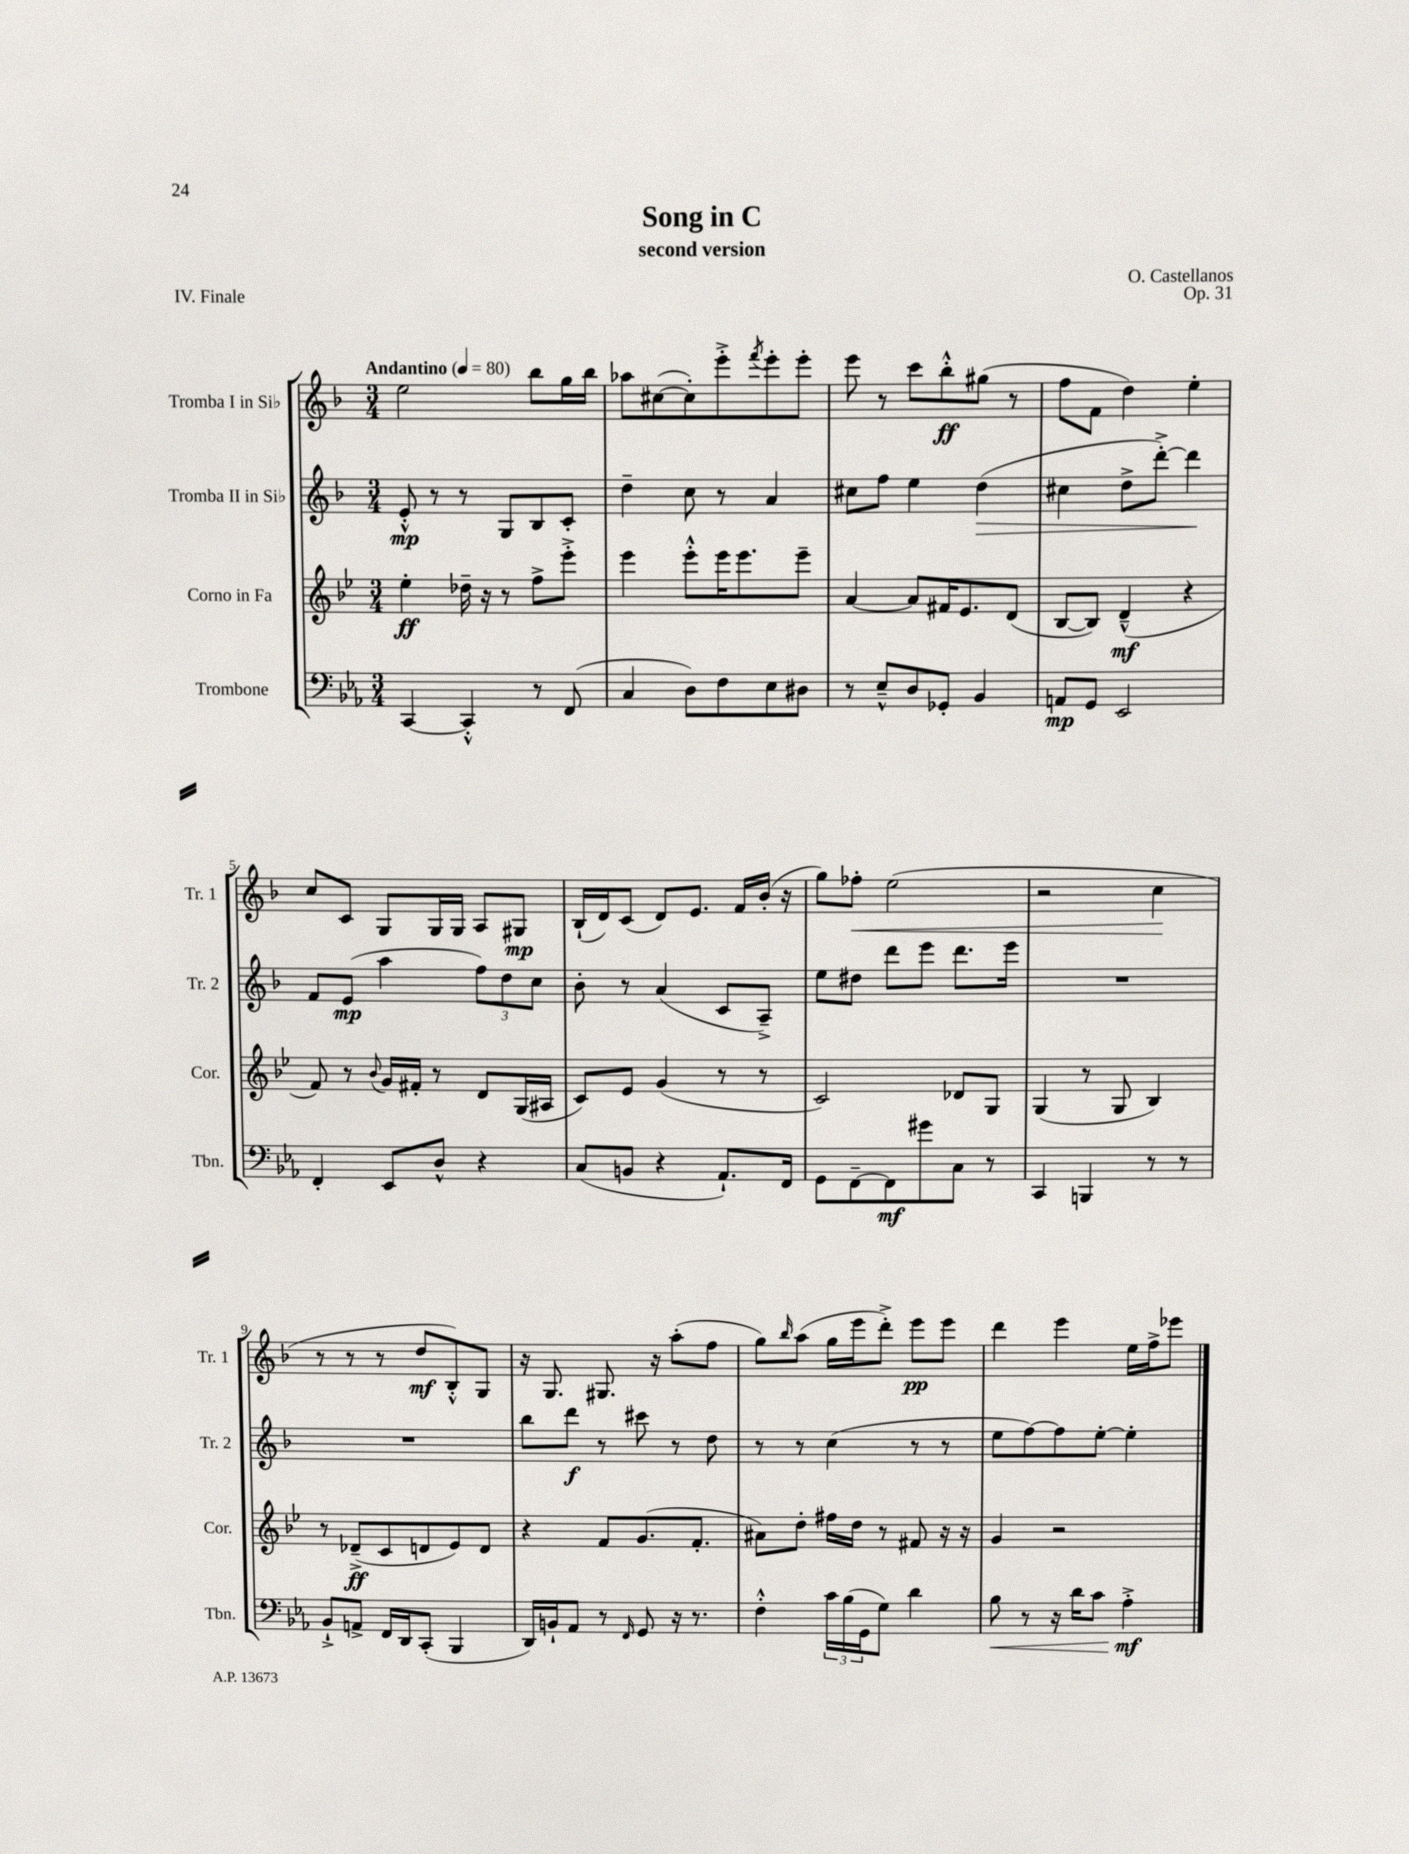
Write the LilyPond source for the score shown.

\header { title = "Song in C" composer = "O. Castellanos" subtitle = "second version" opus = "Op. 31" piece = "IV. Finale" }
<<
\new StaffGroup <<
\new Staff = "s0" \with { instrumentName = "Tromba I in Sib" shortInstrumentName = "Tr. 1" } {
    \clef treble \key f \major \numericTimeSignature \time 3/4 \tempo "Andantino" 4 = 80
    e''2 bes''8 g''16 bes''16 |
    aes''8 cis''8~( cis''8-.) e'''8-.-> \acciaccatura { f'''8 } e'''8-. e'''8-. |
    e'''8 r8 c'''8 bes''8-.-^\ff gis''8( r8 |
    f''8 f'8 d''4) e''4-. |
    c''8 c'8 g8 g16 g16 a8 gis8\mp |
    bes16-!( d'16) c'8( d'8) e'8. f'16 bes'16-.( r16 |
    g''8) fes''8-.\< e''2( |
    r2 c''4\! |
    r8 r8 r8 d''8\mf bes8-.-^) g8 |
    r16 g8. gis8. r16 a''8-.( f''8 |
    g''8) \grace { bes''16 } a''8( g''16 e'''16 d'''8-.->) e'''8\pp e'''8 |
    d'''4 e'''4 e''16 f''16-> ees'''8 \bar "|." |
}
\new Staff = "s1" \with { instrumentName = "Tromba II in Sib" shortInstrumentName = "Tr. 2" } {
    \clef treble \key f \major \numericTimeSignature \time 3/4
    e'8-.-^\mp r8 r8 g8 bes8 c'8-. |
    d''4-- c''8 r8 a'4 |
    cis''8 f''8 e''4 d''4\>( |
    cis''4 d''8-> d'''8~-.->) d'''4\! |
    f'8 e'8\mp( a''4 \tuplet 3/2 { f''8) d''8 c''8 } |
    bes'8-. r8 a'4( c'8 a8--->) |
    e''8 dis''8 d'''8 e'''8 d'''8. e'''16 |
    R2. |
    R2. |
    bes''8 d'''8\f r8 cis'''8 r8 d''8 |
    r8 r8 c''4( r8 r8 |
    e''8 f''8~) f''8 e''8~-. e''4-. \bar "|." |
}
\new Staff = "s2" \with { instrumentName = "Corno in Fa" shortInstrumentName = "Cor." } {
    \clef treble \key bes \major \numericTimeSignature \time 3/4
    ees''4-.\ff des''16-- r16 r8 f''8-> ees'''8-.-> |
    ees'''4 ees'''8-.-^ ees'''16 ees'''8. ees'''8-- |
    a'4~ a'8 fis'16 ees'8. d'8( |
    bes8~ bes8) d'4---^\mf( r4 |
    f'8) r8 \appoggiatura { bes'8 } g'16 fis'16-. r8 d'8 g16( ais16 |
    c'8) ees'8 g'4( r8 r8 |
    c'2) des'8 g8 |
    g4( r8 g8 bes4) |
    r8 des'8--->\ff( c'8 d'8 ees'8) d'8 |
    r4 f'8 g'8.( f'8.-. |
    ais'8) d''8-. fis''16 d''16 r8 fis'8 r16 r16 |
    g'4 r2 \bar "|." |
}
\new Staff = "s3" \with { instrumentName = "Trombone" shortInstrumentName = "Tbn." } {
    \clef bass \key ees \major \numericTimeSignature \time 3/4
    c,4~ c,4-.-^ r8 f,8( |
    c4 d8) f8 ees8 dis8 |
    r8 ees8---^ d8 ges,8-. bes,4 |
    a,8\mp g,8 ees,2 |
    f,4-. ees,8 d8-^ r4 |
    c8( b,8 r4 aes,8.-!) f,16 |
    g,8 f,8~-- f,8\mf gis'8 c8 r8 |
    c,4 b,,4 r8 r8 |
    bes,8-!-> a,8-> f,16 d,16 c,8-.( bes,,4 |
    d,16) b,16-! aes,8 r8 \grace { f,16 } g,8 r16 r8. |
    f4-.-^ \tuplet 3/2 { c'16 bes16( g,16 } g8) d'4 |
    bes8\< r8 r16 d'16 c'8 aes4-.->\mf\! \bar "|." |
}
>>
>>
